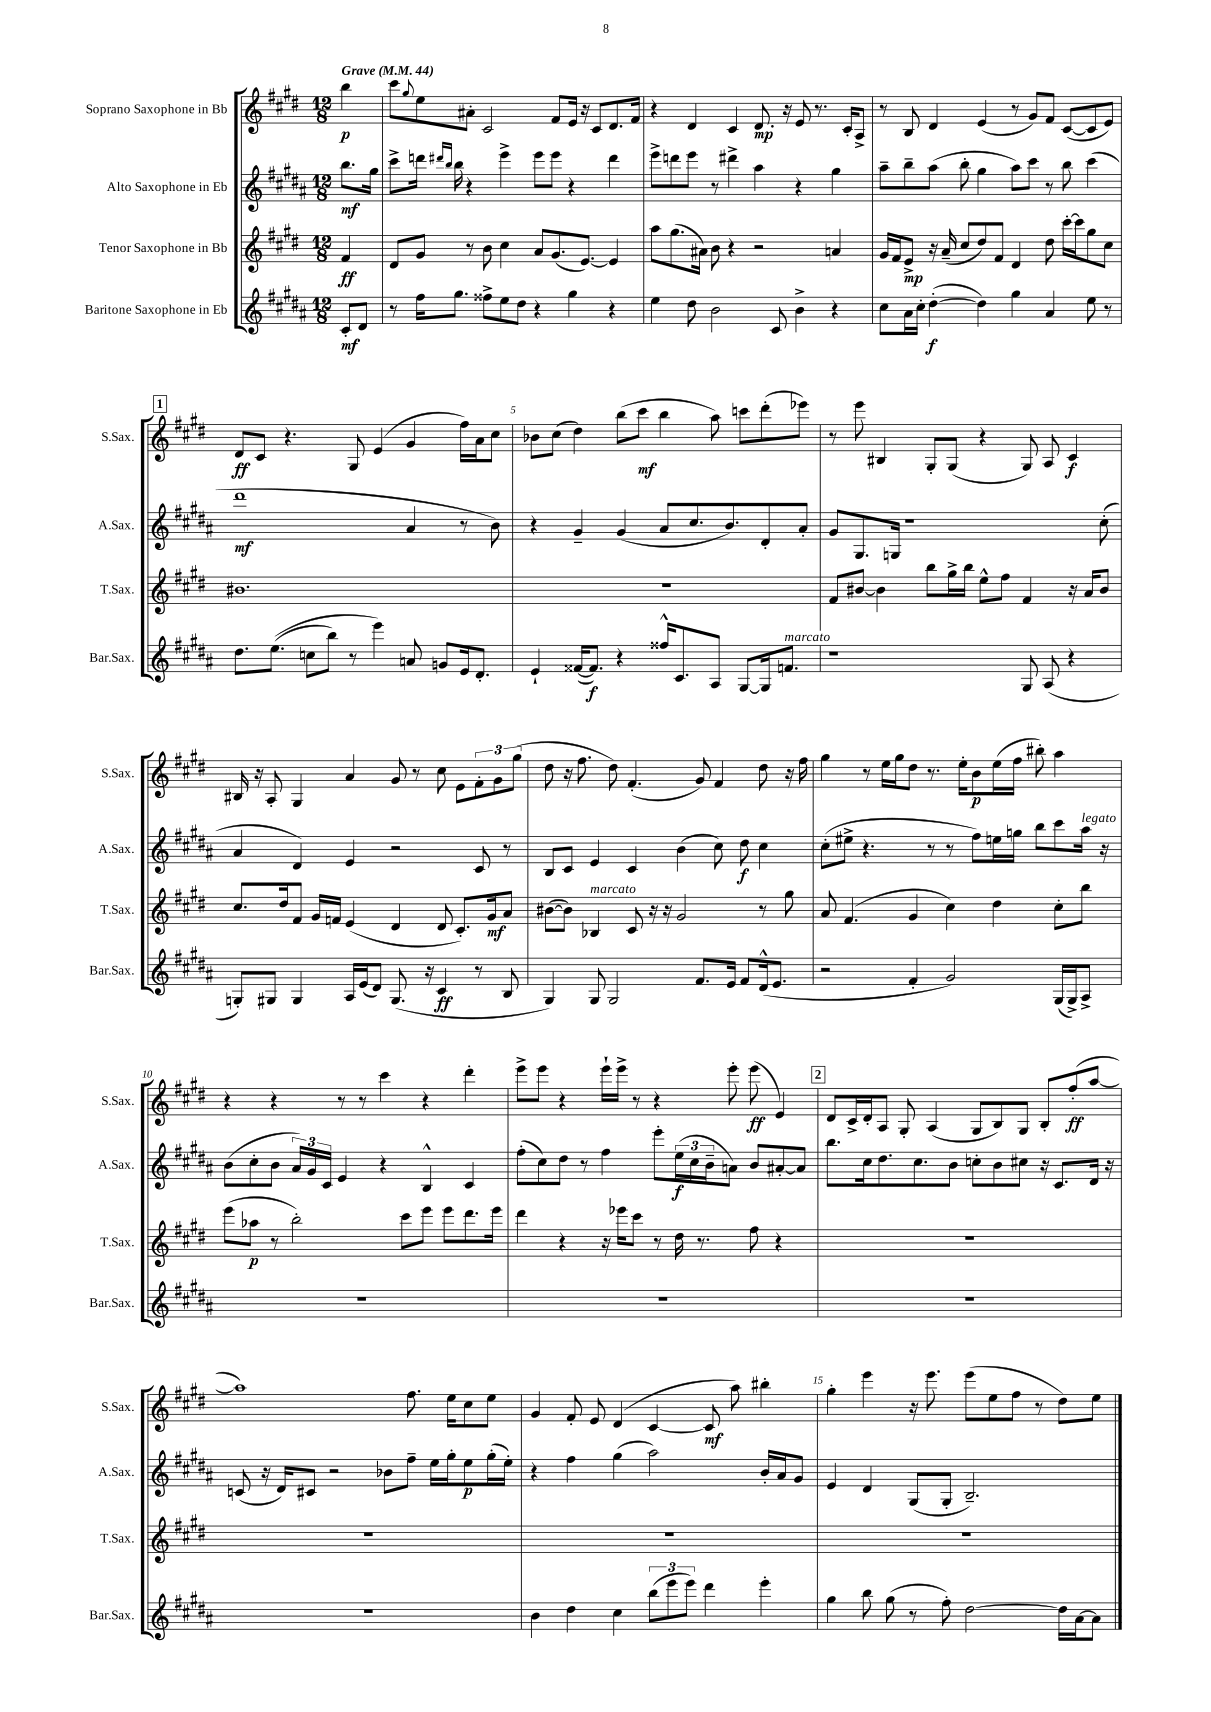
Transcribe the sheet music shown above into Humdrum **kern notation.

**kern	**kern	**kern	**kern
*staff4	*staff3	*staff2	*staff1
*clefG2	*clefG2	*clefG2	*clefG2
*k[f#c#g#d#a#]	*k[f#c#g#d#]	*k[f#c#g#d#a#]	*k[f#c#g#d#]
*M12/8	*M12/8	*M12/8	*M12/8
*MM44	*MM44	*MM44	*MM44
8c#'	4f#	8.bb	4bb
8d#	.	.	.
.	.	16gg#	.
=	=	=	=
8r	8d#	8ccc#^	8ccc#
.	.	.	8qqgg#
16ff#	8g#	16ddd	8ee
.	.	16qqddd#	.
.	.	16qqbb	.
8.gg#	.	16bb	.
.	8r	4r	8a#'
8ff##^	8b	.	2c#
8ee	4cc#	4eee^	.
8dd#	.	.	.
4r	8a	8eee	.
.	(8.g#	8eee	8f#
4gg#	.	4r	16e
.	[8.e)	.	16r
.	.	.	8c#
4r	4e]	4ddd#	8.d#
.	.	.	16f#
=	=	=	=
4ee	8aa	8eee^	4r
.	(8.gg#	8ddd	.
8dd#	.	8eee	4d#
.	16a#)	.	.
2b	8b	8r	.
.	4r	4ddd#^	4c#
.	2r	4aa#	8.d#
8c#	.	.	.
.	.	.	16r
4b^	.	4r	8e
.	.	.	8.r
4r	4a	4gg#	.
.	.	.	16c#'
.	.	.	8A^
=	=	=	=
8cc#	16g#	8aa#~	8r
.	16f#	.	.
16a#	8e^	8bb~	8B
16cc#'	.	.	.
([4dd#'	16r	(8aa#	4d#
.	(16a~	.	.
.	8cc#	8bb'	.
4dd#])	8dd#)	4gg#	(4e
.	8f#	.	.
4gg#	4d#	8aa#)	8r
.	.	8ccc#	8g#)
4a#	8dd#	8r	8f#
.	[16ccc#'	8bb	([8c#
.	16ccc#]	.	.
8ee	8gg#	(4ccc#	8c#]
8r	8cc#	.	8e)
=	=	=	=
8.dd#	1.b#	1ddd#	8d#
.	.	.	8c#
&((8.ee	.	.	.
.	.	.	4.r
8cc	.	.	.
8bb)	.	.	.
8r	.	.	8G#
4eee&)	.	.	(4e
8a	.	4a#	4g#
8g	.	.	.
16e	.	8r	16ff#)
8.d#'	.	.	16a
.	.	8b)	8cc#
=	=	=	=
4e`	1.r	4r	8b-
.	.	.	(8cc#
([16f##	.	4g#~	4dd#)
8.f##])	.	.	.
4r	.	(4g#	(8bb
.	.	.	8ccc#
16ff##^^	.	8a#	4bb
8.c#	.	.	.
.	.	8.cc#	.
8A#	.	.	8aa)
.	.	8.b)	.
[8G#	.	.	8ccc
16G#]	.	8d#'	(8ddd#'
8.f	.	.	.
.	.	8a#'	8eee-)
=	=	=	=
1r	8f#	8g#	8r
.	[8b#	8.G#	8eee
.	4b#]	.	4B#
.	.	16G	.
.	.	1r	.
.	8bb	.	8G#'
.	16gg#^	.	(8G#
.	16bb	.	.
.	8ee^^	.	4r
.	8ff#	.	.
8G#	4f#	.	8G#)
(8A#	.	.	8A
4r	16r	.	4c#
.	16a	.	.
.	8b#	(8cc#'	.
=	=	=	=
8G')	8.cc#	4a#	16B#
.	.	.	16r
8G#	.	.	8A'
.	16dd#	.	.
4G#	8f#	4d#)	4G#
.	16g#	.	.
.	16f	.	.
16A#	(4e	4e	4a
(16e	.	.	.
8d#)	.	.	.
(8.G#	4d#	2r	8g#
.	.	.	8r
16r	.	.	.
4c#	8d#	.	8cc#
.	8.c#')	.	8e
8r	.	8c#	12f#'
.	16g#	.	.
.	.	.	12g#
8B	8a	8r	.
.	.	.	(12gg#
=	=	=	=
4G#)	([8b#	8B	8dd#
.	8b#])	8c#	16r
.	.	.	8.ff#
8G#	4B-	4e	.
2G#	.	.	8dd#)
.	8c#	4c#	(4.f#'
.	16r	.	.
.	16r	.	.
.	2g#	(4b	.
8.f#	.	.	8g#)
.	.	8cc#)	4f#
16e	.	.	.
8f#	.	8dd#	.
(16d#^^	8r	4cc#	8dd#
8.e	.	.	.
.	8gg#	.	16r
.	.	.	16ff#
=	=	=	=
2r	8a	(8cc#'	4gg#
.	(4.f#	8ee#^	.
.	.	4.r	8r
.	.	.	16ee
.	.	.	16gg#
4f#'	4g#	.	8dd#
.	.	8r	8.r
2g#)	4cc#)	8r	.
.	.	.	16ee'
.	.	8ff#)	8b
.	4dd#	16ee	(16ee
.	.	16gg	16ff#
.	.	8bb	8bb#')
(16G#	8cc#'	8ccc#	4aa
16G#^)	.	.	.
8A#^	8bb	16aa#	.
.	.	16r	.
=	=	=	=
1.r	(8eee	(8b	4r
.	8aa-	8cc#'	.
.	8r	8b	4r
.	2bb')	24a#)	.
.	.	24g#	.
.	.	24c#	.
.	.	4e	8r
.	.	.	8r
.	.	4r	4ccc#
.	8ccc#	.	.
.	8eee	4B^^	4r
.	8eee	.	.
.	8.ddd#	4c#	4ddd#'
.	16eee	.	.
=	=	=	=
1.r	4ddd#	(8ff#'	8eee^
.	.	8cc#)	8eee
.	4r	8dd#	4r
.	.	8r	.
.	16r	4ff#	16eee`
.	16eee-	.	16eee^
.	8ccc#	.	8r
.	8r	8eee'	4r
.	16dd#	(24ee	.
.	.	24cc#	.
.	8.r	.	.
.	.	24b~	.
.	.	8a)	8eee'
.	8ff#	8b	(8eee
.	4r	[8a#'	4e)
.	.	8a#]	.
=	=	=	=
1.r	1.r	8.bb	8d#
.	.	.	16c#^
.	.	16cc#	16d#'
.	.	8.dd#	8A
.	.	.	8G#'
.	.	8.cc#	.
.	.	.	(4A
.	.	8b	.
.	.	8cc'	8G#
.	.	8b	8B)
.	.	8cc#	8G#
.	.	16r	8B'
.	.	8.c#	.
.	.	.	(8ff#'
.	.	16d#	[8aa
.	.	16r	.
=	=	=	=
1.r	1.r	(8c	1aa])
.	.	16r	.
.	.	16d#)	.
.	.	8c#	.
.	.	2r	.
.	.	8b-	.
.	.	8ff#~	8.ff#
.	.	16ee	.
.	.	16gg#'	16ee
.	.	8ee	8cc#
.	.	(16gg#'	8ee
.	.	16ee')	.
=	=	=	=
4b	1.r	4r	4g#
4dd#	.	4ff#	8f#'
.	.	.	8e
4cc#	.	(4gg#	(4d#
(12bb	.	2aa#)	[4c#
12eee	.	.	.
12eee)	.	.	.
4ddd#	.	.	8c#]
.	.	.	8aa)
4eee'	.	16b'	4bb#'
.	.	16a#	.
.	.	8g#	.
=	=	=	=
4gg#	1.r	4e	4gg#'
8bb	.	4d#	4eee
(8gg#	.	.	.
8r	.	(8G#	16r
.	.	.	8.eee
8ff#')	.	8G#'	.
[2dd#	.	2.B~)	(8eee
.	.	.	8ee
.	.	.	8ff#
.	.	.	8r
16dd#]	.	.	8dd#)
[16a#	.	.	.
8a#]	.	.	8ee
==	==	==	==
*-	*-	*-	*-
